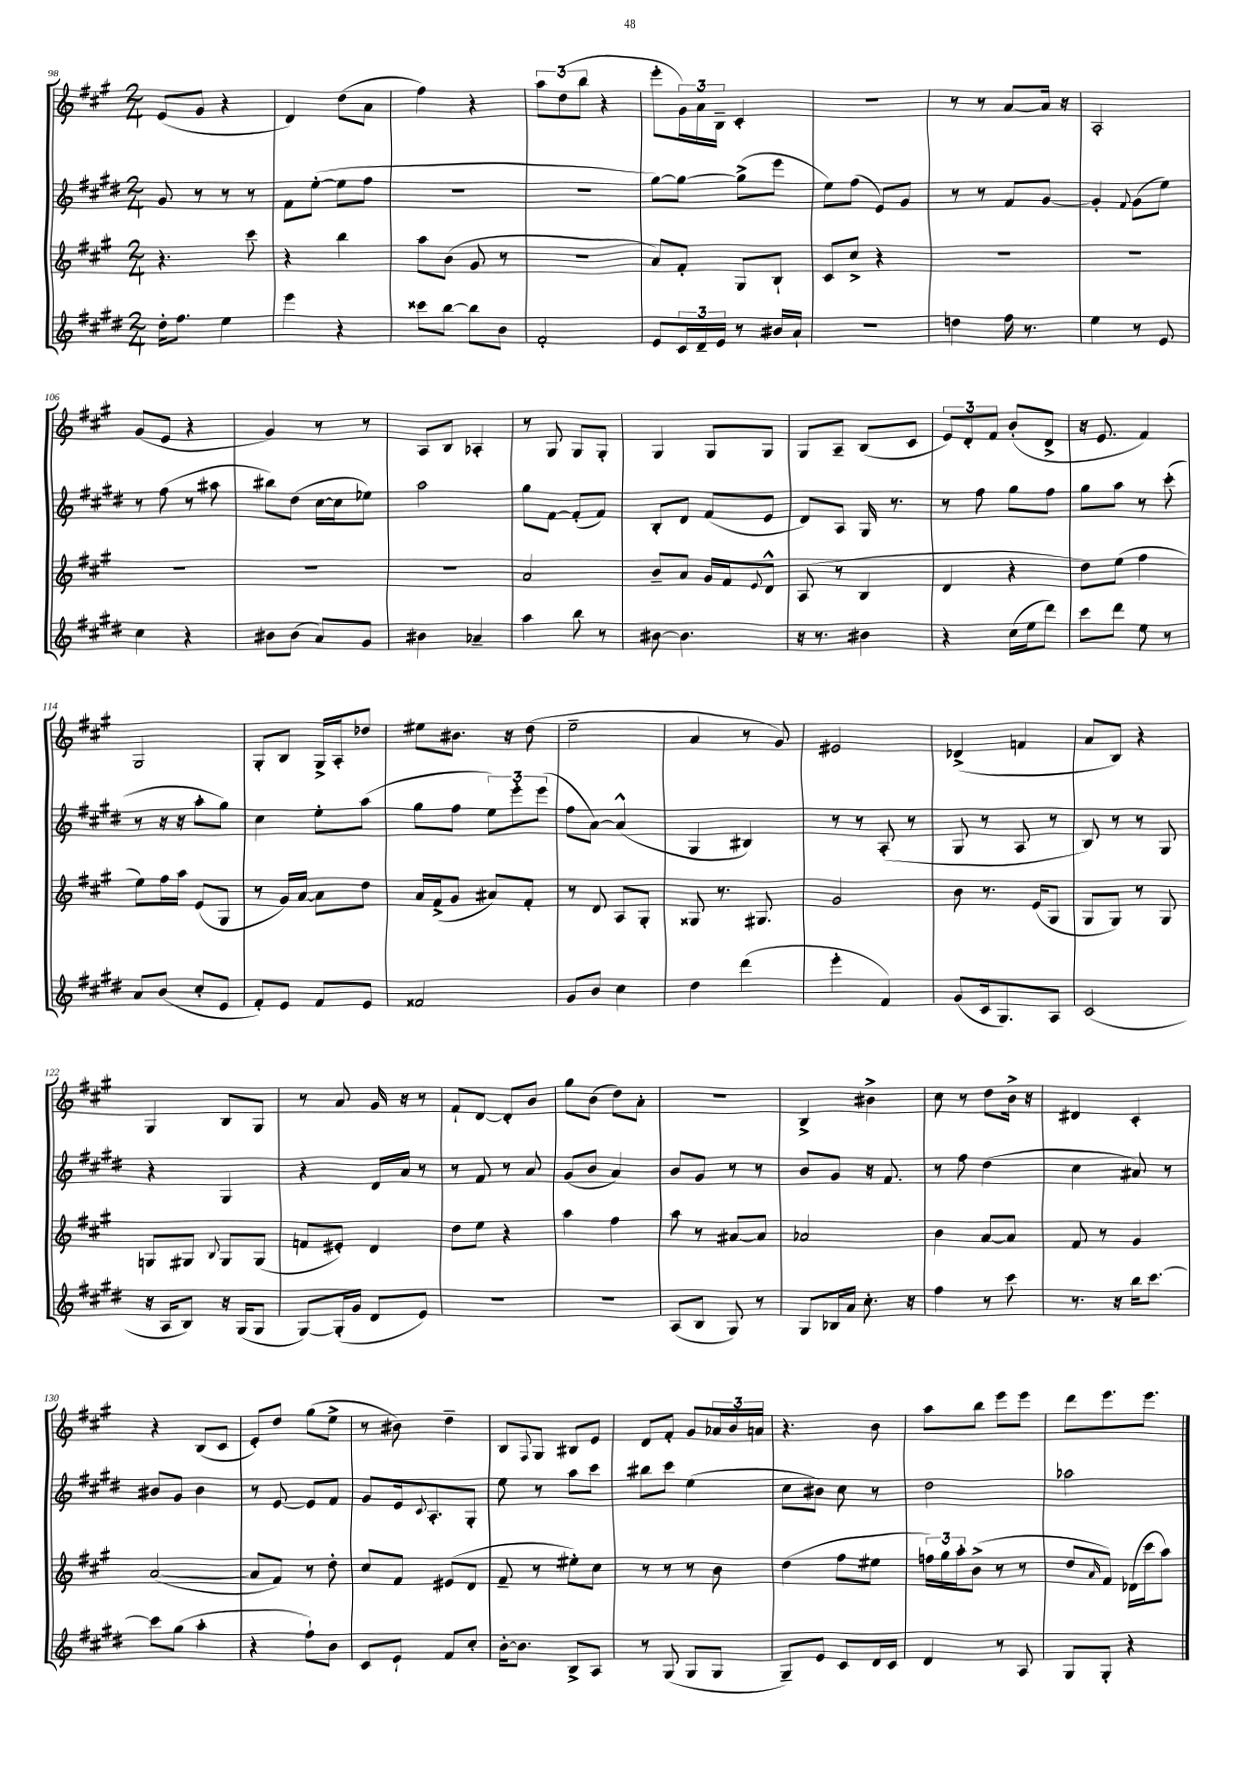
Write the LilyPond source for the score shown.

<<
\new StaffGroup <<
\new Staff = "s0" {
    \clef treble \key a \major \numericTimeSignature \time 2/4
    e'8( gis'8 r4 |
    d'4) d''8( a'8 |
    fis''4) r4 |
    \tuplet 3/2 { a''8 d''8( b''8 } r4 |
    e'''8-. \tuplet 3/2 { gis'16) a'16 b16-- } cis'4-. |
    R2 |
    r8 r8 a'8~ a'16 r16 |
    a2-. |
    gis'8( e'8 r4 |
    gis'4) r8 r8 |
    a8 b8 aes4-. |
    r8 gis8 gis8 gis8-. |
    gis4 gis8 gis8 |
    gis8 a8-- b8( cis'8 |
    \tuplet 3/2 { e'8) d'8-. fis'8 } b'8-.( d'8-> |
    r16 e'8. fis'4) |
    gis2 |
    gis8-. b8 gis16-> a16-. des''8 |
    eis''8 bis'8. r16 d''8( |
    e''2-- |
    a'4 r8 gis'8) |
    eis'2 |
    des'4->( f'4 |
    a'8 b8) r4 |
    gis4 b8 gis8 |
    r8 a'8 gis'16 r16 r8 |
    fis'8-! d'8~ d'8-. b'8 |
    gis''8 b'8( d''8) a'8-. |
    R2 |
    b4-> bis'4-> |
    cis''8 r8 d''8 b'16-> r16 |
    dis'4 cis'4-. |
    r4 b8( cis'8 |
    e'8-.) d''8 gis''8( e''8-> |
    r8 bis'8) d''4-- |
    b8 \appoggiatura { fis8 } gis8 bis8 e'8 |
    d'8 fis'8-. gis'8 \tuplet 3/2 { aes'16 b'16 a'16 } |
    r4. b'8 |
    a''8 b''8 e'''8 e'''8 |
    d'''8 e'''8. e'''8. \bar "|." |
}
\new Staff = "s1" {
    \clef treble \key e \major \numericTimeSignature \time 2/4
    gis'8 r8 r8 r8 |
    fis'8 e''8~-.( e''8 fis''8 |
    r2 |
    r2 |
    gis''8~) gis''8~ gis''8->( e'''8 |
    e''8) fis''8( e'8) gis'8 |
    r8 r8 fis'8 gis'8~ |
    gis'4-. \appoggiatura { fis'8 } gis'8( e''8) |
    r8 fis''8( r8 ais''8 |
    bis''8) dis''8( cis''16~ cis''16 ees''8) |
    a''2 |
    gis''8 fis'8~ fis'8-.( fis'8) |
    b8-. dis'8 fis'8( e'8 |
    dis'8) a8 gis16 r8. |
    r8 fis''8 gis''8 fis''8 |
    gis''8 a''8 r8 cis'''8-.( |
    r8 r16 r16 a''8-. gis''8) |
    cis''4 e''8-. a''8( |
    gis''8 fis''8 \tuplet 3/2 { e''8) e'''8-. e'''8( } |
    fis''8 a'8~) a'4-^( |
    gis4 bis4) |
    r8 r8 a8-.( r8 |
    gis8 r8 a8 r8 |
    b8) r8 r8 gis8 |
    r4 gis4 |
    r4 dis'16 a'16 r8 |
    r8 fis'8 r8 a'8 |
    gis'8( b'8 a'4) |
    b'8 gis'8 r8 r8 |
    b'8 gis'8 r16 fis'8. |
    r8 fis''8 dis''4( |
    cis''4 ais'8) r8 |
    bis'8 gis'8 bis'4 |
    r8 e'8~ e'8 fis'8 |
    gis'8 e'16 \appoggiatura { cis'8 } a8.-. gis8-. |
    e''8 r8 a''8 cis'''8 |
    bis''8 cis'''8 e''4( |
    cis''8 bis'8) cis''8 r8 |
    dis''2 |
    aes''2 \bar "|." |
}
\new Staff = "s2" {
    \clef treble \key a \major \numericTimeSignature \time 2/4
    r4. cis'''8 |
    r4 b''4 |
    a''8 b'8( gis'8 r8 |
    R2 |
    a'8) fis'8-. gis8 b8-! |
    cis'8 cis''8-> r4 |
    R2 |
    R2 |
    R2 |
    R2 |
    r2 |
    a'2 |
    b'8-- a'8 gis'16 fis'16 \appoggiatura { e'8 } d'8-^ |
    a8( r8 b4 |
    d'4 r4 |
    d''8) e''8( fis''4 |
    e''8) fis''16 a''16 e'8( gis8 |
    r8 gis'16) a'16~ a'8 d''8 |
    a'16 fis'16->( gis'8 ais'8) fis'8-. |
    r8 d'8 a8 gis8-. |
    gisis8 r8. gis8. |
    gis'2 |
    b'8 r8. e'16( gis8 |
    gis8 gis8) r8 gis8 |
    g8 gis8 \appoggiatura { b8 } gis8 gis8( |
    f'8 eis'8-.) d'4 |
    d''8 e''8 r4 |
    a''4 fis''4 |
    a''8 r8 ais'8~ ais'8 |
    aes'2 |
    b'4 a'8~ a'8 |
    fis'8 r8 gis'4 |
    a'2~( |
    a'8 fis'8) r8 d''8-. |
    cis''8 fis'8 eis'8( d'8 |
    fis'8-- r8 eis''8-.) cis''8 |
    r8 r8 r8 b'8 |
    d''4( fis''8 eis''8 |
    \tuplet 3/2 { f''16) gis''16 a''16-. } b'8->( r8 r8 |
    d''8 \grace { a'16 } fis'8) des'16( cis'''16 a''8) \bar "|." |
}
\new Staff = "s3" {
    \clef treble \key e \major \numericTimeSignature \time 2/4
    dis''16-. fis''8. e''4 |
    e'''4 r4 |
    cisis'''8 b''8~ b''8 b'8 |
    fis'2-. |
    e'8 \tuplet 3/2 { cis'16 dis'16-- e'16 } r8 bis'16 a'16-! |
    r2 |
    d''4 fis''16 r8. |
    e''4 r8 e'8 |
    cis''4 r4 |
    bis'8 bis'8( a'8) gis'8 |
    bis'4 aes'4-- |
    a''4 b''8 r8 |
    bis'8~ bis'4. |
    r16 r8. bis'4 |
    r4 cis''16( e''16 dis'''8) |
    cis'''8 dis'''8 e''8 r8 |
    a'8 b'8( cis''8-. e'8 |
    fis'8-.) e'8 fis'8 e'8 |
    fisis'2 |
    gis'8 b'8 cis''4 |
    dis''4 dis'''4( |
    e'''4-. fis'4) |
    gis'8( cis'16 gis8.) a8 |
    cis'2( |
    r16 a16 b8) r16 gis16( gis8 |
    gis8~) gis16-.( gis'16 dis'8 e'8) |
    R2 |
    R2 |
    a8( b8 gis8) r8 |
    gis8 bes16 a'16 cis''8.-. r16 |
    fis''4 r8 cis'''8 |
    r8. r16 b''16 cis'''8.~ |
    cis'''8 gis''8( a''4-. |
    r4 fis''8-!) b'8 |
    cis'8 e'8-! fis'8 cis''8-. |
    b'16~-. b'8. b8-> a8 |
    r8 gis8( gis8 gis8 |
    gis8--) e'8 cis'8 dis'16 cis'16 |
    dis'4 r8 a8 |
    gis8 gis8-. r4 \bar "|." |
}
>>
>>
\layout { \context { \Score currentBarNumber = #98 } }
